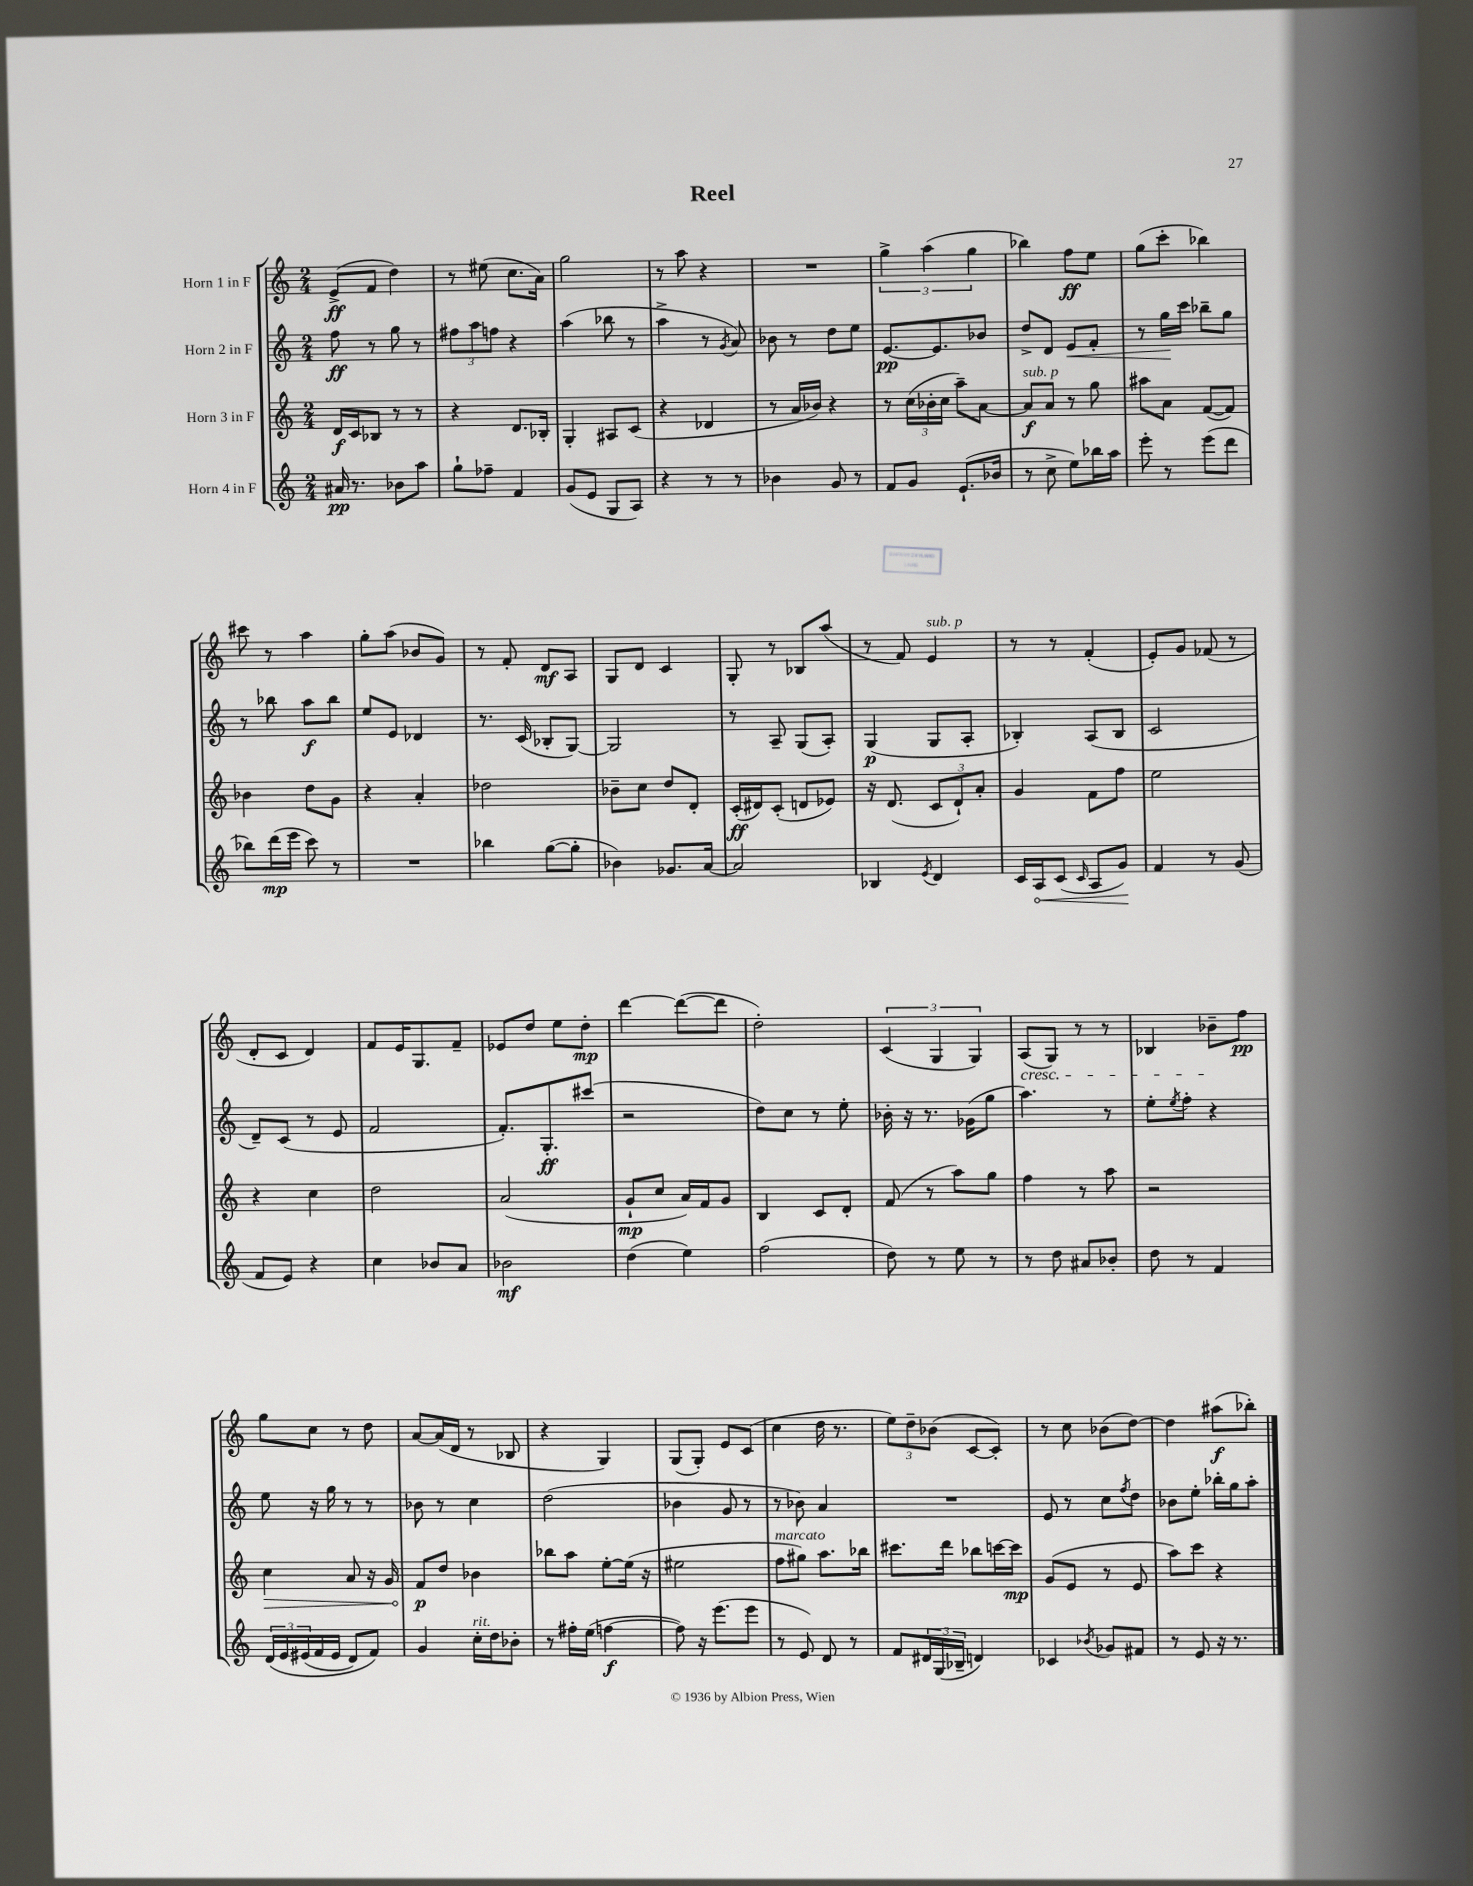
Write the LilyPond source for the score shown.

\header { title = "Reel" }
<<
\new StaffGroup <<
\new Staff = "s0" \with { instrumentName = "Horn 1 in F" } {
    \clef treble \key c \major \numericTimeSignature \time 2/4
    e'8->\ff( f'8 d''4) |
    r8 eis''8( c''8. a'16) |
    g''2 |
    r8 a''8 r4 |
    R2 |
    \tuplet 3/2 { g''4-> a''4( g''4 } |
    bes''4) f''8\ff e''8 |
    g''8( c'''8-. bes''4) |
    cis'''8 r8 a''4 |
    g''8-. a''8( bes'8 g'8) |
    r8 f'8-. d'8\mf a8 |
    g8 d'8 c'4 |
    g8-. r8 bes8 a''8( |
    r8 f'8) e'4^\markup { \italic "sub. p" } |
    r8 r8 f'4-.( |
    e'8-.) g'8 fes'8( r8 |
    d'8-. c'8 d'4) |
    f'8 e'16 g8. f'8-- |
    ees'8 d''8 e''8 d''8-.\mp |
    d'''4~ d'''8~( d'''8 |
    d''2-.) |
    \tuplet 3/2 { c'4( g4 g4) } |
    a8\cresc( g8) r8 r8 |
    bes4 bes'8--\! f''8\pp |
    g''8 c''8 r8 d''8 |
    a'8~ a'16( d'16 r8 bes8 |
    r4 g4) |
    g8( g8-.) e'8 c'8( |
    c''4 d''16 r8. |
    \tuplet 3/2 { e''8) d''8-- bes'8( } c'8~ c'8-.) |
    r8 c''8 bes'8( d''8~) |
    d''4 ais''8\f( bes''8-.) \bar "|." |
}
\new Staff = "s1" \with { instrumentName = "Horn 2 in F" } {
    \clef treble \key c \major \numericTimeSignature \time 2/4
    f''8\ff r8 g''8 r8 |
    \tuplet 3/2 { fis''8 a''8 f''8 } r4 |
    a''4( bes''8 r8 |
    a''4-> r8 \acciaccatura { g'8 } a'8) |
    bes'8 r8 d''8 e''8 |
    e'8.~\pp e'8. bes'8 |
    d''8-> d'8 e'8\< f'8-. |
    r8 g''16\! c'''16 bes''8-- g''8 |
    r8 bes''8 a''8\f bes''8 |
    e''8 e'8 des'4 |
    r8. c'16( bes8-. g8~) |
    g2 |
    r8 a8-- g8( a8-.) |
    g4\p( g8 a8-. |
    bes4-.) a8( bes8 |
    c'2 |
    d'8--) c'8( r8 e'8 |
    f'2 |
    f'8.-.) g8.-.\ff cis'''8( |
    r2 |
    d''8) c''8 r8 e''8-. |
    bes'16-. r16 r8. ges'16( g''8 |
    a''4.) r8 |
    e''8-. \acciaccatura { e''8 } f''8-. r4 |
    e''8 r16 g''16 r8 r8 |
    bes'8 r8 c''4 |
    d''2( |
    bes'4 g'8 r8 |
    r8 bes'8) a'4 |
    R2 |
    e'8 r8 c''8 \acciaccatura { f''8 } d''8 |
    bes'8 e''8-. bes''16-. g''16 a''8-. \bar "|." |
}
\new Staff = "s2" \with { instrumentName = "Horn 3 in F" } {
    \clef treble \key c \major \numericTimeSignature \time 2/4
    d'16\f c'16 bes8 r8 r8 |
    r4 d'8. bes16-. |
    g4-. ais8 c'8( |
    r4 des'4 |
    r8 a'16 bes'16) r4 |
    r8 \tuplet 3/2 { c''16( bes'16-. c''16 } a''8--) a'8~ |
    a'8\f^\markup { \italic "sub. p" } a'8 r8 g''8 |
    ais''8 a'8 f'8~( f'8) |
    bes'4 d''8 g'8 |
    r4 a'4-. |
    des''2 |
    bes'8-- c''8 d''8 d'8-. |
    c'16-.\ff( dis'16) c'8-.( d'8 ees'8) |
    r16 d'8.( \tuplet 3/2 { c'8 d'8-!) a'8-. } |
    g'4 f'8 f''8 |
    e''2 |
    r4 c''4 |
    d''2 |
    a'2( |
    g'8-!\mp c''8 a'16) f'16 g'8 |
    b4 c'8 d'8-. |
    f'8( r8 a''8) g''8 |
    f''4 r8 a''8 |
    r2 |
    \once \override Hairpin.circled-tip = ##t c''4\> a'8 r16 g'16 |
    f'8\p\! d''8 bes'4 |
    bes''8 a''8 e''8~-. e''16( r16 |
    eis''2 |
    f''8^\markup { \italic "marcato" } gis''8) a''8. bes''16 |
    cis'''8. d'''16 bes''8 c'''16~ c'''16\mp |
    g'8( e'8 r8 e'8 |
    a''8) c'''8 r4 \bar "|." |
}
\new Staff = "s3" \with { instrumentName = "Horn 4 in F" } {
    \clef treble \key c \major \numericTimeSignature \time 2/4
    ais'16\pp r8. bes'8 a''8 |
    g''8-! fes''8-- f'4 |
    g'8( e'8 g8 a8) |
    r4 r8 r8 |
    bes'4 g'8 r8 |
    f'8 g'8 e'8.-!( bes'16 |
    r8 c''8-> e''8) bes''16 a''16 |
    e'''8-. r8 e'''8( d'''8 |
    bes''8) d'''16\mp( e'''16 c'''8) r8 |
    R2 |
    bes''4 g''8~( g''8-. |
    bes'4) ges'8. a'16~ |
    a'2 |
    bes4 \acciaccatura { e'8 } d'4 |
    c'16 \once \override Hairpin.circled-tip = ##t a16\< c'8( \grace { c'16 } a8 g'8\!) |
    f'4 r8 g'8( |
    f'8 e'8) r4 |
    c''4 bes'8 a'8 |
    bes'2\mf |
    d''4( e''4) |
    f''2( |
    d''8) r8 e''8 r8 |
    r8 d''8 ais'8 bes'8-. |
    d''8 r8 f'4 |
    \tuplet 3/2 { d'16\( e'16 eis'16( } f'16 eis'16 d'8) f'8\) |
    g'4 c''16-.^\markup { \italic "rit." } d''16 bes'8-. |
    r8 fis''16-. e''16( f''4~\f |
    f''8) r16 e'''8.( e'''8 |
    r8 e'8) d'8 r8 |
    f'8 \tuplet 3/2 { dis'16 g16( bes16-- } d'4) |
    ces'4 \acciaccatura { bes'8 } ges'8 fis'8 |
    r8 e'8 r16 r8. \bar "|." |
}
>>
>>
\layout { \context { \Score \remove "Bar_number_engraver" } }
